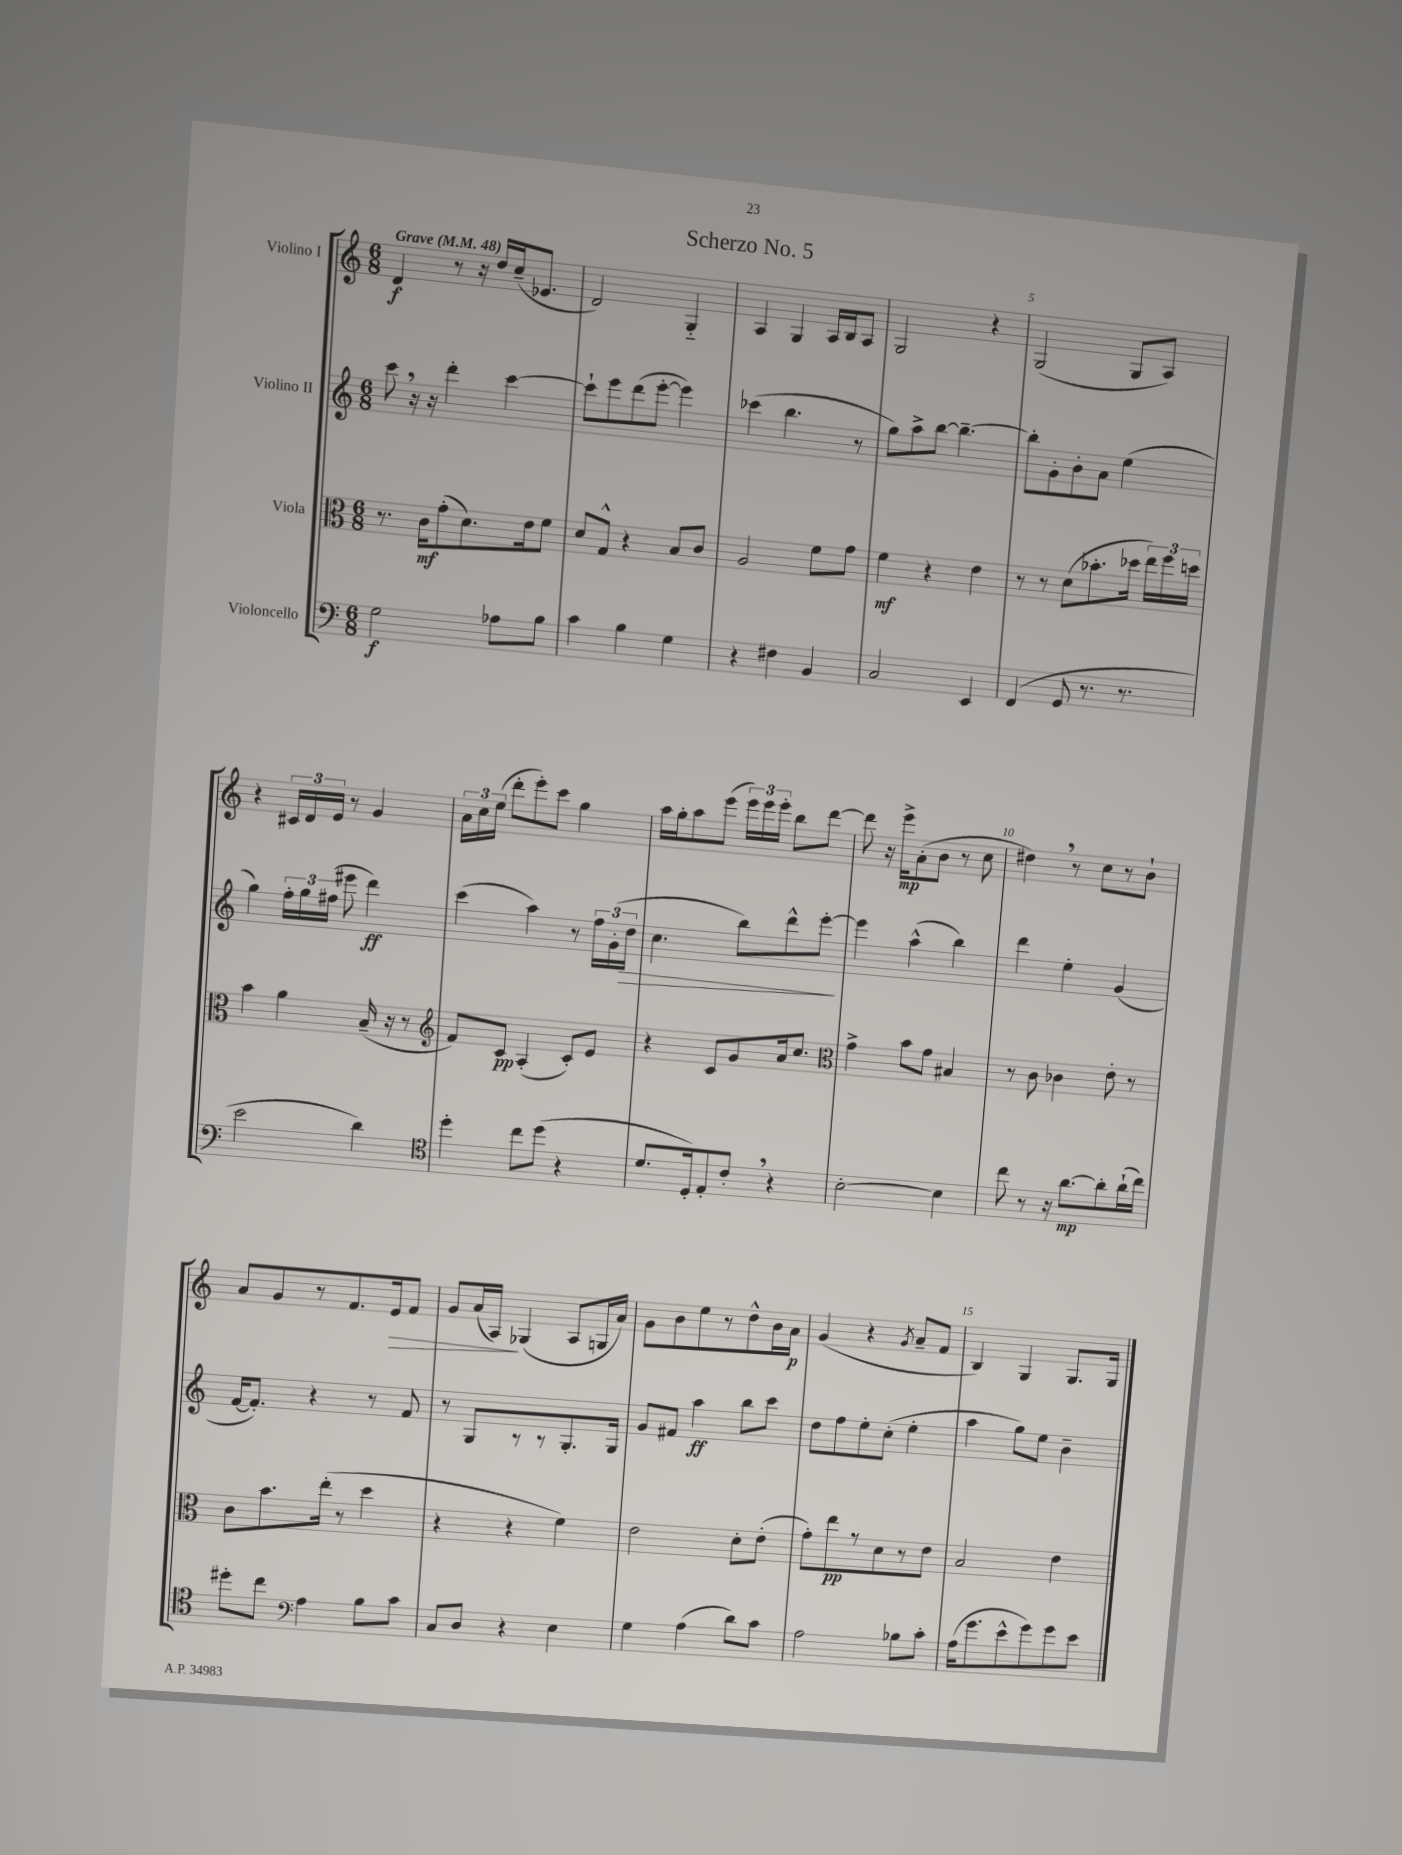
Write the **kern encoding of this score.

**kern	**kern	**kern	**kern
*staff4	*staff3	*staff2	*staff1
*clefF4	*clefC3	*clefG2	*clefG2
*k[]	*k[]	*k[]	*k[]
*M6/8	*M6/8	*M6/8	*M6/8
*MM48	*MM48	*MM48	*MM48
2G	8.r	8ccc	4d
.	.	16r	.
.	16c	16r	.
.	(8g'	4ddd'	8r
.	8.d)	.	16r
.	.	.	16dd
8A-	.	[4ccc	(16cc~
.	16e	.	8.e-
8B	8f	.	.
=	=	=	=
4c	8d	8ccc`]	2d)
.	8G^^	8eee	.
4B	4r	(8ddd	.
.	.	[8eee'	.
4G	8B	4eee])	4G'~
.	8c	.	.
=	=	=	=
4r	2A	(4ccc-	4A
4F#	.	4.bb	4G
4BB	8f	.	16A
.	.	.	16B
.	8g	8r	8A
=	=	=	=
2C	4f	8gg)	2G
.	.	8aa^	.
.	4r	[8bb	.
.	.	4.bb~_	.
4EE	4e	.	4r
=	=	=	=
(4FF	8r	8bb']	(2G
.	8r	8g'	.
8GG	(8d	8b'	.
8.r	8.b-'	8a	.
.	.	(4ee	8G
8.r	16dd-	.	.
.	24ee)	.	8A)
.	24ff	.	.
.	24dd	.	.
=	=	=	=
2e	4b	4gg)	4r
.	4a	24ff'	24c#
.	.	24gg	24d
.	.	(24ff#	24e
.	.	8eee#	8r
4d)	(16B~	4ddd)	4g
.	16r	.	.
.	8r	.	.
=	=	=	=
*clefC4	*clefG2	*	*
4dd'	8f)	(4ccc	24a
.	.	.	24cc
.	.	.	(24ee
.	8c	.	8ddd'
8cc	(4A'	4aa)	8eee')
(8dd	.	.	8ccc
4r	8c')	8r	4gg
.	8e	24ff	.
.	.	(24g'	.
.	.	24dd	.
=	=	=	=
8.d	4r	4.cc	16aa
.	.	.	16gg'
.	.	.	8aa
16D')	.	.	.
8E'	8c	.	(8eee
8c'	8g	8bb)	24eee)
.	.	.	24eee
.	.	.	24eee'
4r	16a	8ddd^^	8bb
.	8.cc	.	.
.	.	[8eee'	[8ddd
=	=	=	=
*	*clefC3	*	*
[2B'	4g^	4eee]	8ddd]
.	.	.	16r
.	.	.	16eee^
.	8b	(4aa^^	(8a'
.	8g	.	8b
4B]	4B#	4bb)	8r
.	.	.	8cc
=	=	=	=
8cc	8r	4ddd	4dd#)
8r	8c	.	.
16r	4c-	4ee'	8r
[8.a	.	.	.
.	.	.	8cc
8a']	8e'	(4g	8r
(16a`	8r	.	8b`
16cc)	.	.	.
=	=	=	=
8dd#'	8c	[16f	8a
.	.	8.f'])	.
8cc	8.b	.	8g
*clefF4	*	*	*
4A	.	4r	8r
.	(16ee'	.	.
.	8r	.	8.f
8B	4dd	8r	.
.	.	.	16e
8c	.	8f	8f
=	=	=	=
8C	4r	8r	8g
8D	.	8G	(16a
.	.	.	16A)
4r	4r	8r	(4G-
.	.	8r	.
4E	4f)	8.G'	8A
.	.	.	16G
.	.	16G	16a)
=	=	=	=
4G	2e	8g	8g
.	.	8f#	8b
(4A	.	4aa	8ee
.	.	.	8r
8d)	8d'	8bb	8dd^^
8c	(8e'	8ccc	16b
.	.	.	16a
=	=	=	=
2A	8g')	8dd	(4g
.	8ee	8ff	.
.	8r	8ee'	4r
.	8d	(8cc'	.
.	.	.	8qg
8B-	8r	4ee'	8a~
8c'	8e	.	8f
=	=	=	=
(16A	2B	4aa	4B)
8.g	.	.	.
8e^^	.	8gg)	4G
8g)	.	8ee	.
8g	4e	4b~	8.G
8e	.	.	.
.	.	.	16G
==	==	==	==
*-	*-	*-	*-
